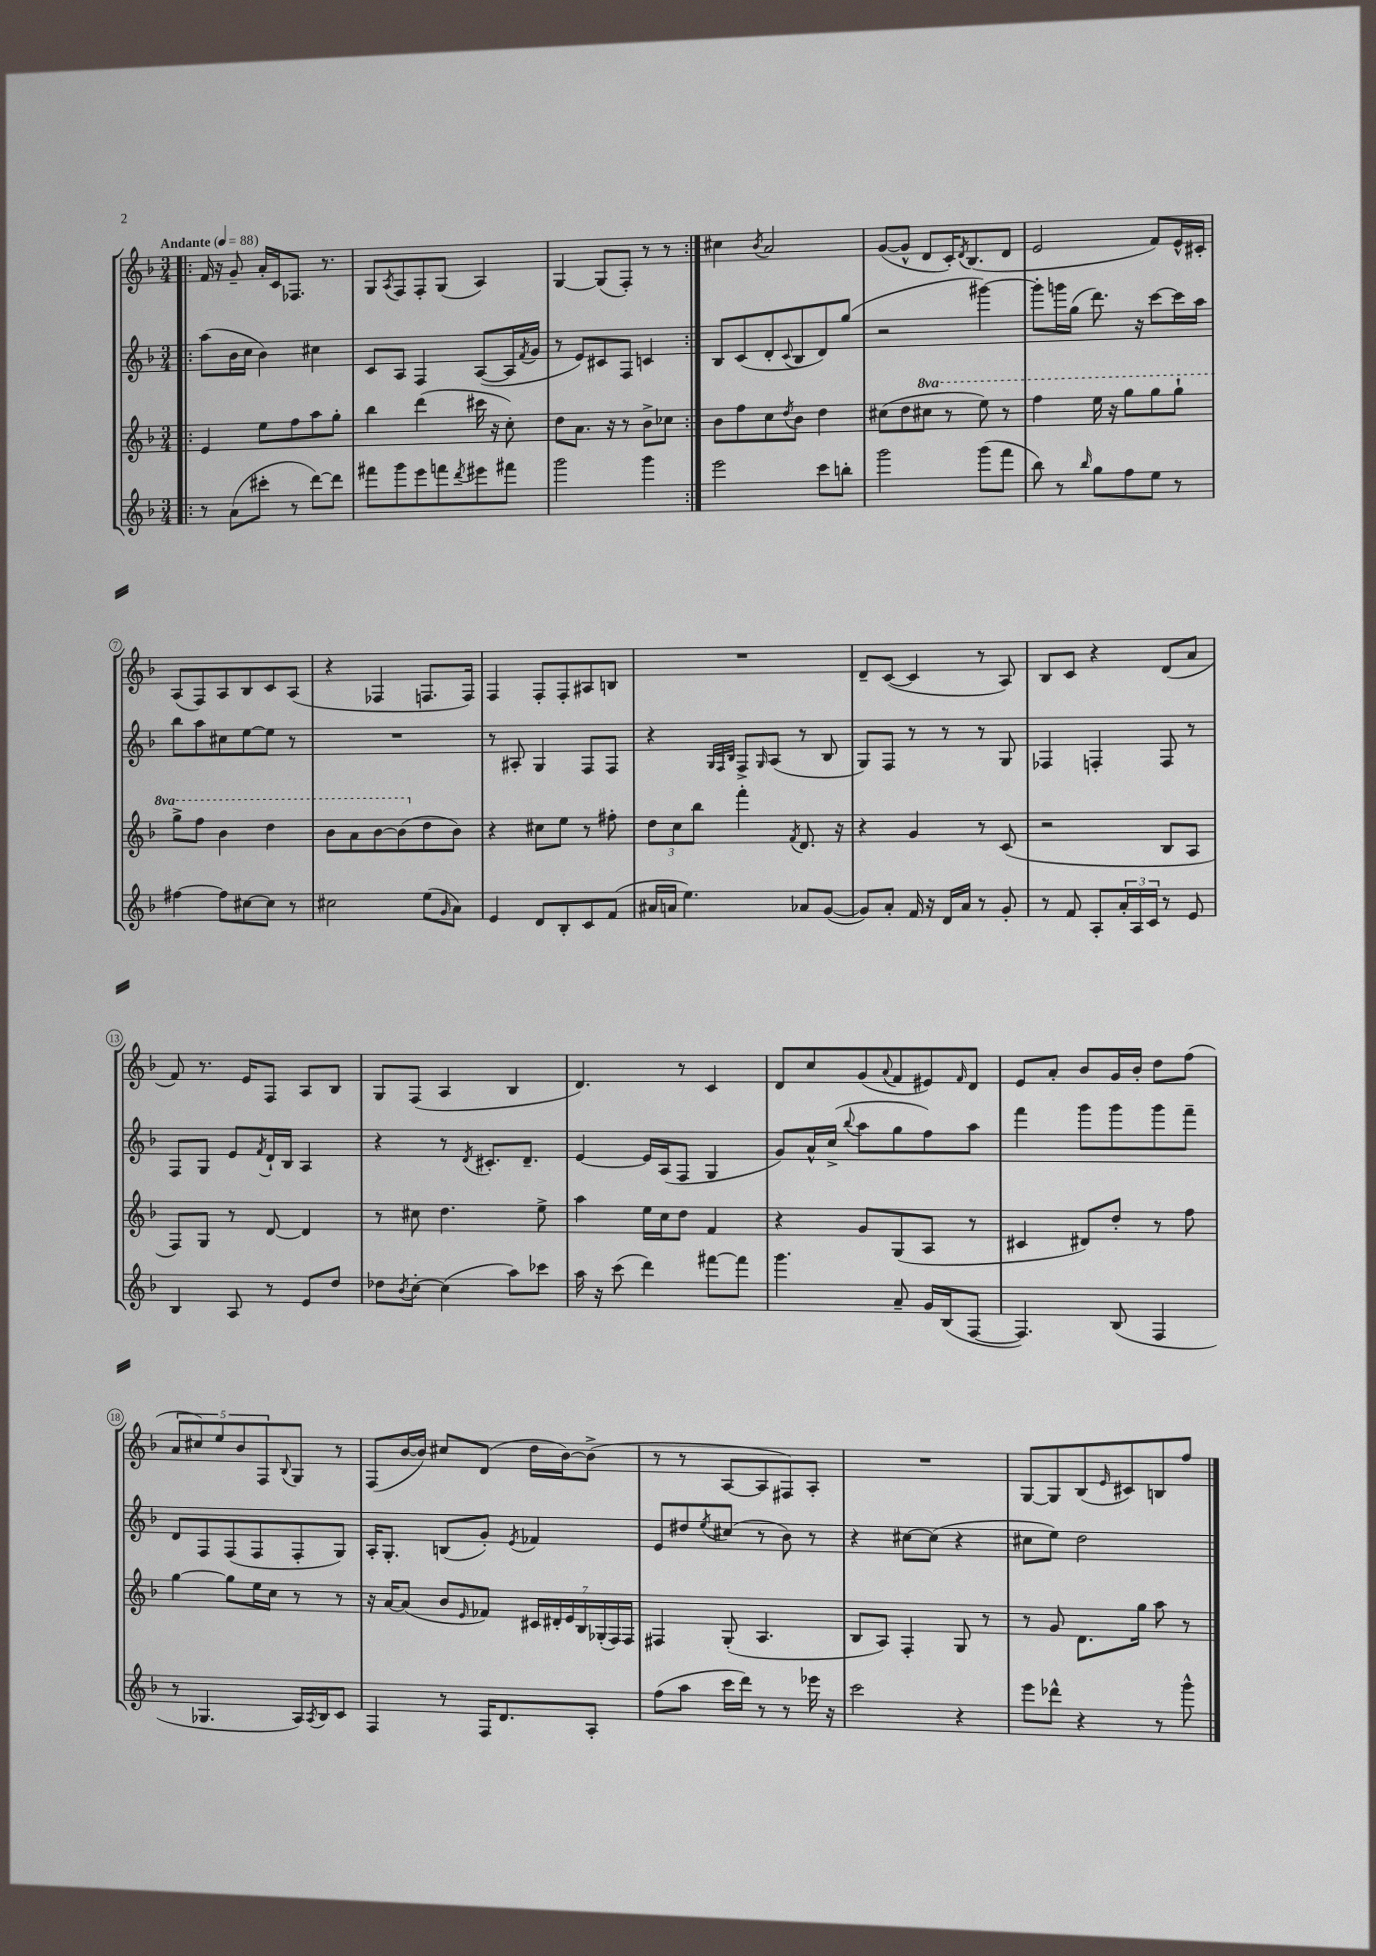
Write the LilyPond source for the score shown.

<<
\new StaffGroup <<
\new Staff = "s0" {
    \clef treble \key f \major \numericTimeSignature \time 3/4 \tempo "Andante" 4 = 88
    \repeat volta 2 { \bar ".|:" f'16 r16 g'8-- a'16-. c'16 fes8. r8. |
    g8 \acciaccatura { a8 } f8 f8-. g8( a4) |
    g4~ g8( f8-.) r8 r8 | }
    cis''4 \acciaccatura { bes'8 } a'2 |
    g'8~( g'8-^ d'8 c'16-.) \acciaccatura { d'8 } bes8.( d'8 |
    e'2 f'8) e'16-^ cis'16-. |
    a8( f8) a8 bes8 c'8 a8( |
    r4 fes4 f8. f16) |
    f4 f8-. f8-. ais8 b8 |
    R2. |
    d'8-- c'8~( c'4 r8 a8) |
    bes8 c'8 r4 d'8( a'8 |
    f'8) r8. e'16 f8 a8 bes8 |
    g8 f8( a4 bes4 |
    d'4.) r8 c'4 |
    d'8 c''8 g'8( \appoggiatura { a'8 } f'8 eis'8) \grace { f'16 } d'8 |
    e'8 a'8-. bes'8 g'16 bes'16-. d''8 f''8( |
    \tuplet 5/4 { a'8 cis''8) e''8 bes'8 f8 } \appoggiatura { bes8 } g8 r8 |
    f8( bes'16~ bes'16) cis''8 d'8( d''16 bes'16~) bes'8->( |
    r8 r8 a8~ a8 fis8) a8-. |
    R2. |
    g8~ g8 bes8( \grace { e'16 } cis'8) b8 f''8 \bar "|." |
}
\new Staff = "s1" {
    \clef treble \key f \major \numericTimeSignature \time 3/4
    \repeat volta 2 { \bar ".|:" a''8( bes'16 c''16 bes'4) cis''4 |
    c'8 a8 f4 a8~( a16 \acciaccatura { f'8 } g'16 |
    r8 e'8) cis'8 f8 c'4 | }
    bes8 c'8( d'8-. \appoggiatura { c'8 } bes8 d'8) g''8( |
    r2 gis'''4~) |
    gis'''8-. g'''16 g''16( d'''8.) r16 c'''8~ c'''16 a''16 |
    bes''8 a''8 cis''8 e''8~ e''8 r8 |
    R2. |
    r8 ais8-. g4 f8 f8 |
    r4 \grace { g32 f32 bes32 } f8-> \grace { g16 } a8( r8 bes8 |
    g8) f8 r8 r8 r8 g8 |
    fes4 f4-. f8 r8 |
    f8 g8 e'8 \acciaccatura { f'8 } d'16-! bes16 a4 |
    r4 r8 \acciaccatura { d'8 } cis'8.-. d'8.-- |
    e'4~ e'16 a16( f8 g4 |
    g'8) a'16-^ c''16->( \appoggiatura { bes''8 } a''8 g''8 f''8) a''8 |
    f'''4 g'''8 g'''8 g'''8 f'''8-- |
    d'8 f8 f8( f8 f8-. g8) |
    a16-. g8.-. b8( g'8-.) \acciaccatura { e'8 } fes'4 |
    e'8 dis''8 \acciaccatura { e''8 } cis''8( r8 bes'8) r8 |
    r4 cis''8~ cis''8( r4 |
    cis''8 e''8) d''2 \bar "|." |
}
\new Staff = "s2" {
    \clef treble \key f \major \numericTimeSignature \time 3/4 \set Staff.ottavationMarkups = #ottavation-simple-ordinals
    \repeat volta 2 { \bar ".|:" e'4 e''8 f''8 a''8 g''8-. |
    bes''4 d'''4( cis'''16 r16 c''8-.) |
    d''8 a'8. r16 r8 bes'8-> ces''8 | }
    bes'8 f''8 c''8 \acciaccatura { d''8 } bes'8 d''4 |
    cis''8( d''8 \ottava #1 cis'''8 r8 e'''8) r8 |
    f'''4 e'''16 r16 g'''8 g'''8 g'''8-! |
    g'''8-> f'''8 bes''4 d'''4 |
    bes''8 a''8 bes''8~ bes''8( \ottava #0 d''8 bes'8) |
    r4 cis''8 e''8 r8 fis''8-. |
    \tuplet 3/2 { d''8 c''8 bes''8 } f'''4-. \acciaccatura { f'8 } d'8. r16 |
    r4 g'4 r8 c'8( |
    r2 bes8 a8 |
    f8) g8 r8 d'8~ d'4 |
    r8 cis''8 d''4. e''8-> |
    a''4 e''16 c''16 d''8 f'4 |
    r4 g'8 g8( a8 r8 |
    cis'4 dis'8) d''8-. r8 f''8 |
    g''4~ g''8 e''16 c''16 r8 r8 |
    r16 a'16~ a'8( bes'8 \grace { e'16 } fes'8) \tuplet 7/4 { cis'16 dis'16-. e'16 bes16 ges16-.( f16) f16 } |
    fis4 g8-.( a4. |
    bes8 a8) f4-. g8 r8 |
    r8 g'8 d'8. g''16 a''8 r8 \bar "|." |
}
\new Staff = "s3" {
    \clef treble \key f \major \numericTimeSignature \time 3/4
    \repeat volta 2 { \bar ".|:" r8 a'8( cis'''8-. r8 d'''8~) d'''8 |
    fis'''8 g'''8 e'''8 f'''8 \acciaccatura { d'''8 } eis'''8 fis'''8 |
    g'''2 g'''4 | }
    e'''2 c'''8 b''8-. |
    g'''2 g'''8( f'''8 |
    bes''8) r8 \grace { bes''16 } g''8 f''8 e''8 r8 |
    fis''4~ fis''8 cis''8~ cis''8 r8 |
    cis''2 e''8( \grace { g'16 } a'8) |
    e'4 d'8 bes8-. c'8 f'8( |
    ais'16 a'16 e''4.) aes'8 g'8~( |
    g'8) a'8-. f'16 r16 d'16 a'16 r8 g'8-. |
    r8 f'8 a8-. \tuplet 3/2 { a'16-. a16 c'16 } r8 e'8 |
    bes4 a8 r8 e'8 d''8 |
    des''8 \acciaccatura { bes'8 } c''8~-. c''4( a''8) ces'''8 |
    a''16 r16 c'''8( d'''4) fis'''8~ fis'''8 |
    g'''4. a'8-- g'16 bes16( f8~ |
    f4.) bes8( f4 |
    r8 ges4. a16) \acciaccatura { a8 } bes16 c'8 |
    f4 r8 f16 d'8. a8-. |
    f''8( a''8 c'''16 d'''16) r8 r8 ees'''16 r16 |
    c'''2 r4 |
    e'''8 des'''8-^ r4 r8 g'''8-^ \bar "|." |
}
>>
>>
\layout { \context { \Score \override BarNumber.stencil = #(make-stencil-circler 0.1 0.3 ly:text-interface::print) } }
